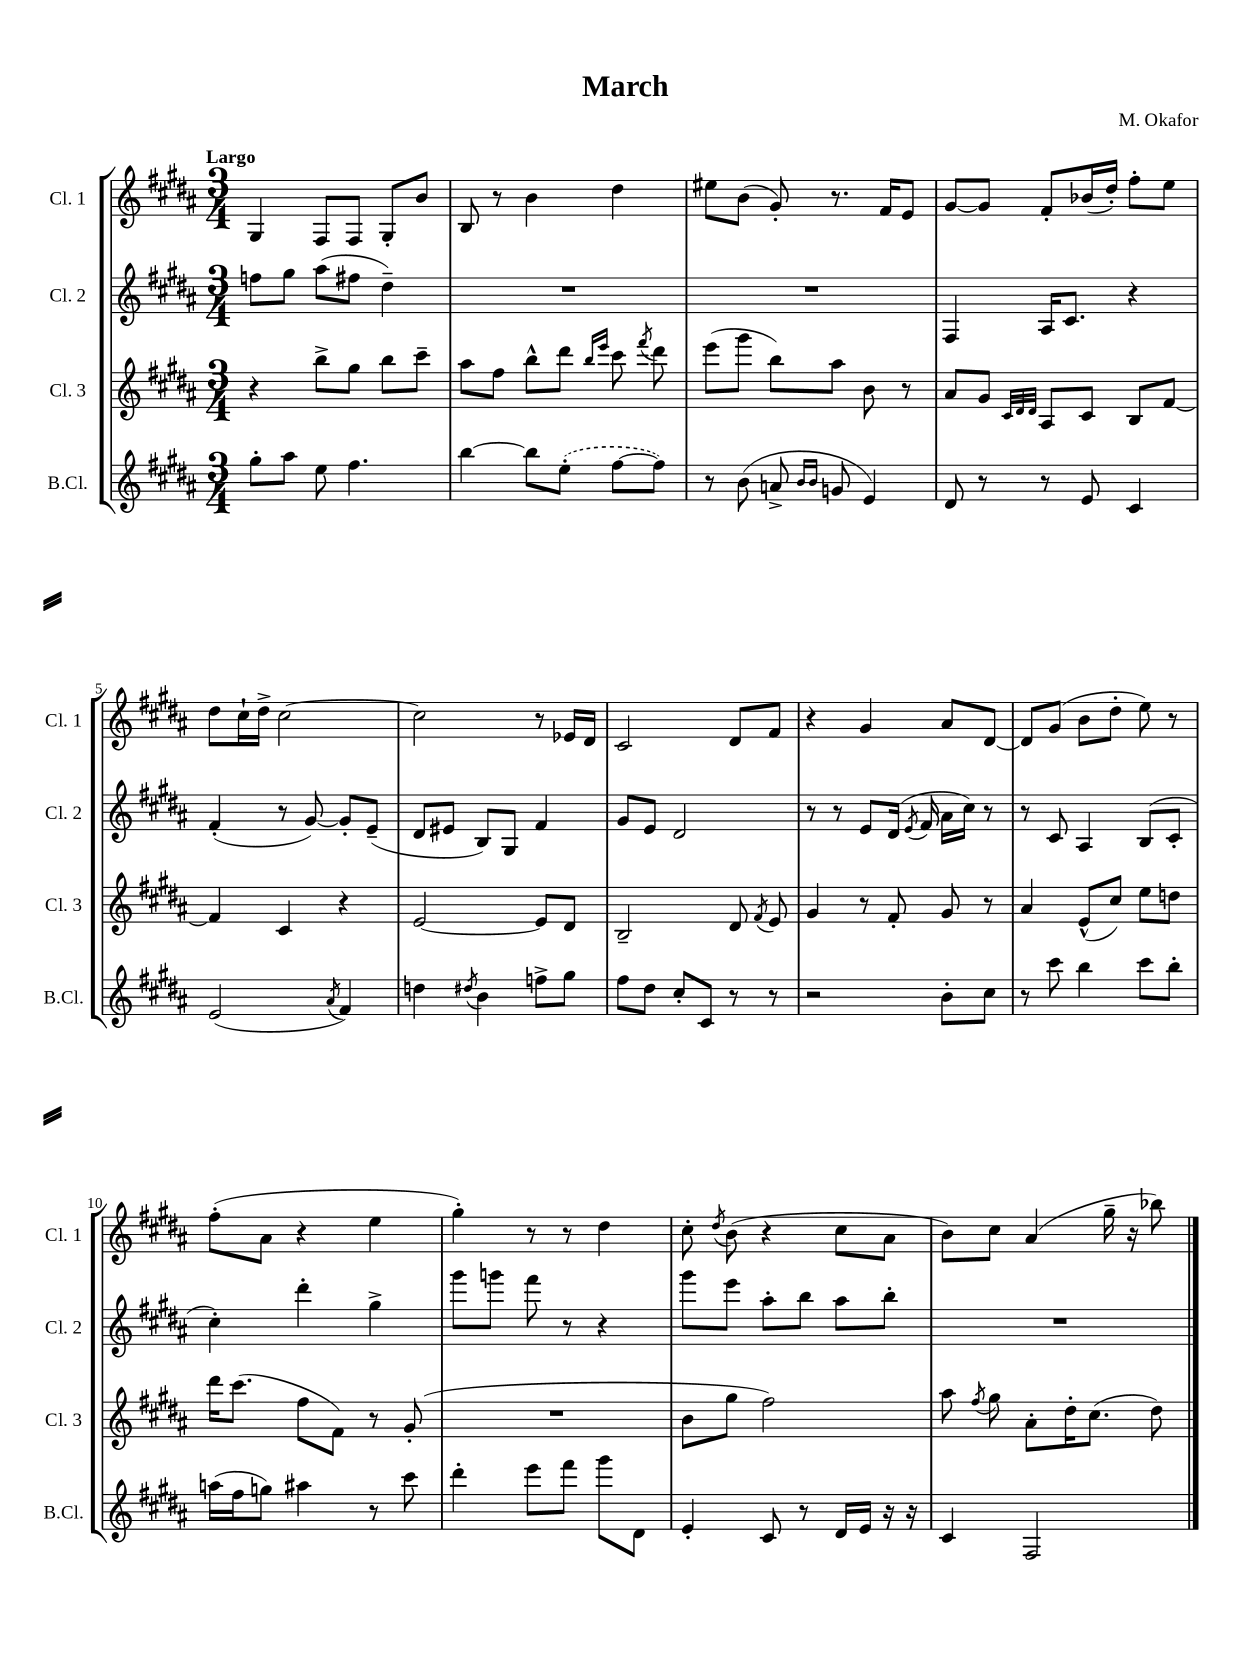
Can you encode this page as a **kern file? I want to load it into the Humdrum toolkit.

**kern	**kern	**kern	**kern
*staff4	*staff3	*staff2	*staff1
*clefG2	*clefG2	*clefG2	*clefG2
*k[f#c#g#d#a#]	*k[f#c#g#d#a#]	*k[f#c#g#d#a#]	*k[f#c#g#d#a#]
*M3/4	*M3/4	*M3/4	*M3/4
8gg#'	4r	8ff	4G#
8aa#	.	8gg#	.
8ee	8bb^	(8aa#	8F#
4.ff#	8gg#	8ff#	8F#
.	8bb	4dd#~)	8G#'
.	8ccc#~	.	8b
=	=	=	=
[4bb	8aa#	2.r	8B
.	8ff#	.	8r
8bb]	8bb^^	.	4b
(8ee'	8ddd#	.	.
.	16qqbb	.	.
.	16qqeee	.	.
[8ff#	8ccc#	.	4dd#
.	8qfff#	.	.
8ff#])	8ddd#	.	.
=	=	=	=
8r	(8eee	2.r	8ee#
(8b	8ggg#	.	(8b
8a^	8bb)	.	8g#')
16qqb	.	.	.
16qqb	.	.	.
8g	8aa#	.	8.r
4e)	8b	.	.
.	.	.	16f#
.	8r	.	8e
=	=	=	=
8d#	8a#	4F#	[8g#
8r	8g#	.	8g#]
.	32qqc#	.	.
.	32qqd#	.	.
.	32qqd#	.	.
8r	8A#	16A#	8f#'
.	.	8.c#	.
8e	8c#	.	(16b-
.	.	.	16dd#')
4c#	8B	4r	8ff#'
.	[8f#	.	8ee
=	=	=	=
(2e	4f#]	(4f#'	8dd#
.	.	.	16cc#`
.	.	.	16dd#^
.	4c#	8r	[2cc#
.	.	[8g#)	.
8qa#	.	.	.
4f#)	4r	8g#']	.
.	.	(8e~	.
=	=	=	=
4dd	[2e	8d#	2cc#]
.	.	8e#	.
8qdd#	.	.	.
4b	.	8B)	.
.	.	8G#	.
8ff^	8e]	4f#	8r
8gg#	8d#	.	16e-
.	.	.	16d#
=	=	=	=
8ff#	2B~	8g#	2c#
8dd#	.	8e	.
8cc#'	.	2d#	.
8c#	.	.	.
8r	8d#	.	8d#
.	8qf#	.	.
8r	8e	.	8f#
=	=	=	=
2r	4g#	8r	4r
.	.	8r	.
.	8r	8e	4g#
.	8f#'	(16d#	.
.	.	8qe	.
.	.	16f#	.
8b'	8g#	16a#	8a#
.	.	16cc#)	.
8cc#	8r	8r	[8d#
=	=	=	=
8r	4a#	8r	8d#]
8ccc#	.	8c#	(8g#
4bb	(8e^^	4A#	8b
.	8cc#)	.	8dd#'
8ccc#	8ee	(8B	8ee)
8bb'	8dd	8c#'	8r
=	=	=	=
(16aa	16ddd#	4cc#')	(8ff#'
16ff#	(8.ccc#	.	.
8gg)	.	.	8a#
4aa#	8ff#	4ddd#'	4r
.	8f#)	.	.
8r	8r	4gg#^	4ee
8ccc#	(8g#'	.	.
=	=	=	=
4ddd#'	2.r	8ggg#	4gg#')
.	.	8ggg	.
8eee	.	8fff#	8r
8fff#	.	8r	8r
8ggg#	.	4r	4dd#
8d#	.	.	.
=	=	=	=
4e'	8b	8ggg#	8cc#'
.	.	.	8qdd#
.	8gg#	8eee	(8b
8c#	2ff#)	8aa#'	4r
8r	.	8bb	.
16d#	.	8aa#	8cc#
16e	.	.	.
16r	.	8bb'	8a#
16r	.	.	.
=	=	=	=
4c#	8aa#	2.r	8b)
.	8qff#	.	.
.	8gg#	.	8cc#
2F#	8a#'	.	(4a#
.	16dd#'	.	.
.	(8.cc#	.	.
.	.	.	16gg#~
.	.	.	16r
.	8dd#)	.	8bb-)
==	==	==	==
*-	*-	*-	*-
